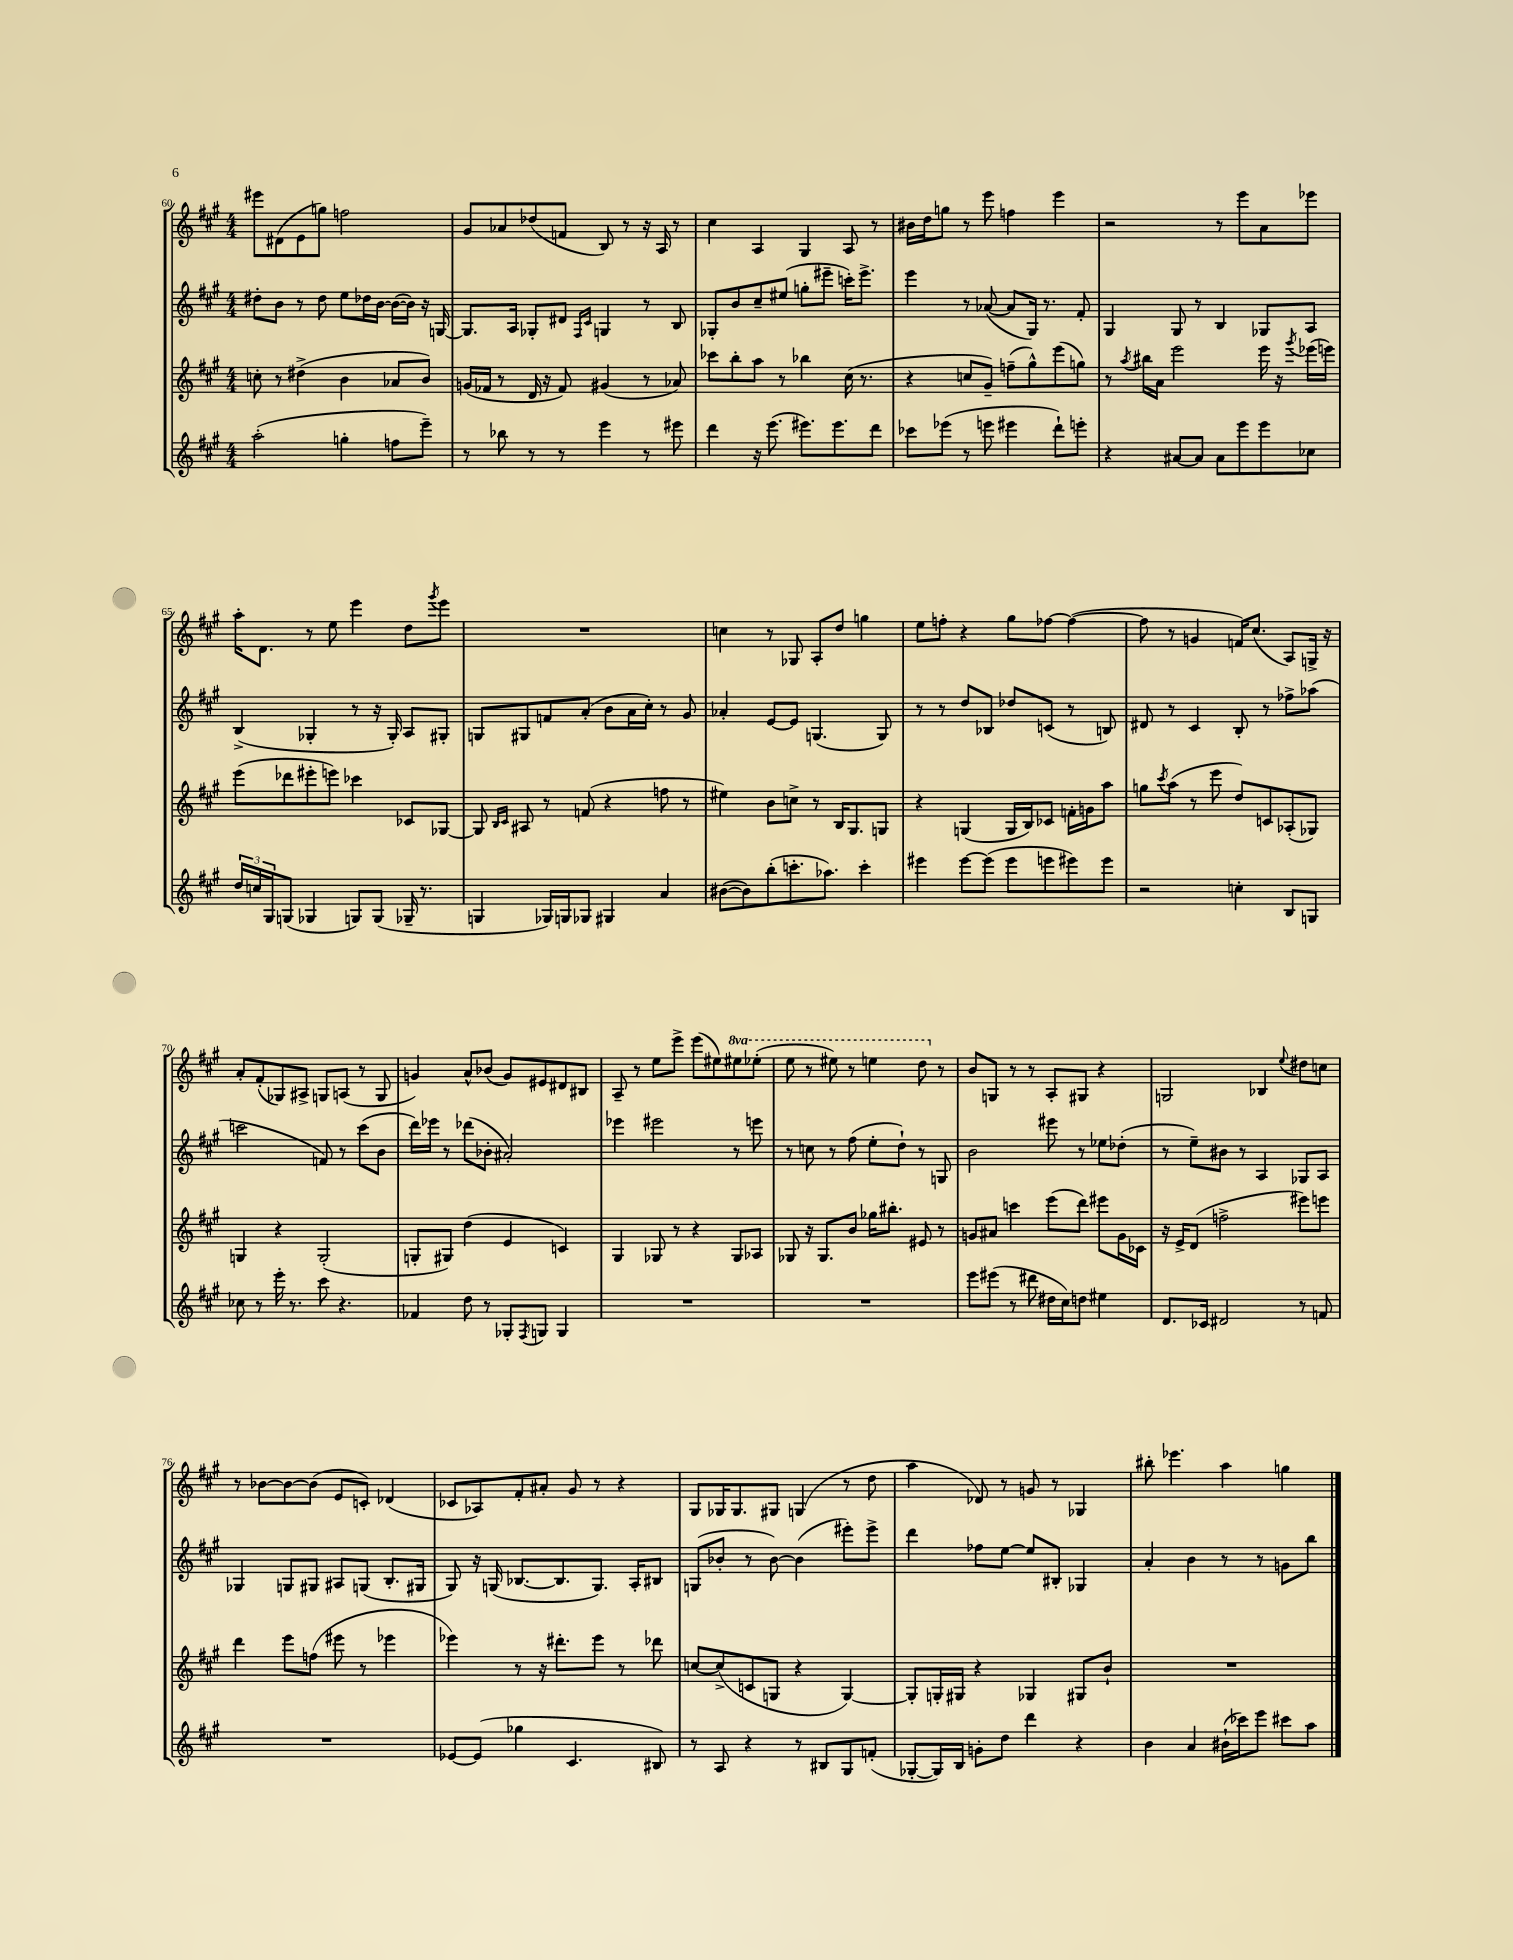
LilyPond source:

<<
\new StaffGroup <<
\new Staff = "s0" {
    \clef treble \key a \major \numericTimeSignature \time 4/4 \set Staff.ottavationMarkups = #ottavation-simple-ordinals
    eis'''8 dis'8( e'8 g''8) f''2 |
    gis'8 aes'8 des''8( f'8 b8) r8 r16 a16 r8 |
    cis''4 a4 gis4 a8 r8 |
    bis'16 d''16 g''8 r8 e'''8 f''4 e'''4 |
    r2 r8 e'''8 a'8 ees'''8 |
    a''16-. d'8. r8 e''8 e'''4 d''8 \acciaccatura { gis'''8 } e'''8 |
    R1 |
    c''4 r8 ges8 a8-. d''8 g''4 |
    e''8 f''8-. r4 gis''8 fes''8~ fes''4~( |
    fes''8 r8 g'4 f'16) cis''8.( a8) g16-> r16 |
    a'8-. fis'8-.( ges8) ais8-> g8 a8( r8 g8 |
    g'4) a'8-^ bes'8( g'8) eis'8 dis'8 bis8 |
    a8-- r8 e''8 e'''8-> e'''8( eis''8) \ottava #1 eis'''8 ees'''8-.( |
    e'''8 r8 eis'''8) r8 e'''4 d'''8 \ottava #0 r8 |
    b'8 g8 r8 r8 a8-. gis8 r4 |
    g2 bes4 \appoggiatura { e''8 } dis''8 c''8 |
    r8 bes'8~ bes'8~ bes'8( e'8 c'8-.) des'4( |
    ces'8 aes8) fis'8-. ais'8-. gis'8 r8 r4 |
    gis8 ges16 ges8. gis8 g4( r8 d''8 |
    a''4 des'8) r8 g'8 r8 ges4 |
    bis''8-. ees'''4. a''4 g''4 \bar "|." |
}
\new Staff = "s1" {
    \clef treble \key a \major \numericTimeSignature \time 4/4
    dis''8-. b'8 r8 dis''8 e''8 des''16 b'16~ b'16~( b'16) r16 g16~ |
    g8. a16 ges8-. dis'8 \grace { fis16 cis'16 } g4 r8 b8 |
    ges8-. b'8 cis''8-- eis''8( g''8-. eis'''8-- c'''16-.) eis'''8.-> |
    e'''4 r8 aes'8~( aes'8 gis16) r8. fis'8-. |
    gis4 gis8 r8 b4 ges8 a8 |
    b4->( ges4-. r8 r16 ges16-.) a8 gis8-. |
    g8 gis8 f'8 a'8-.( b'8 a'16 cis''16-.) r8 gis'8 |
    aes'4-. e'8~ e'8 g4.( g8) |
    r8 r8 d''8 bes8 des''8 c'8( r8 b8) |
    dis'8 r8 cis'4 b8-. r8 fes''8-> aes''8( |
    c'''2 f'8) r8 c'''8( b'8 |
    d'''16) ees'''16 r8 des'''8( bes'8-. ais'2-.) |
    ees'''4 eis'''2 r8 e'''8 |
    r8 c''8 r8 fis''8( e''8-. d''8-!) r8 g8 |
    b'2 eis'''8 r8 ees''8 des''8-.( |
    r8 e''8--) bis'8 r8 a4 ges8 a8 |
    ges4 g8 gis8 ais8 g8( b8.-. gis16 |
    gis8) r16 g16( bes8.~ bes8. g8.) a16-. bis8 |
    g8( bes'8-. r8 bes'8~) bes'4( eis'''8-.) eis'''8-> |
    d'''4 fes''8 e''8~ e''8 bis8-. ges4 |
    a'4-. b'4 r8 r8 g'8 b''8 \bar "|." |
}
\new Staff = "s2" {
    \clef treble \key a \major \numericTimeSignature \time 4/4
    c''8-. r8 dis''4->( b'4 aes'8 b'8) |
    g'16( fes'16 r8 d'16 r16 fes'8) gis'4( r8 aes'8) |
    ces'''8 b''8-. a''8 r8 bes''4 cis''16( r8. |
    r4 c''8 gis'8--) f''8--( gis''8-^) e'''8( g''8) |
    r8 \acciaccatura { a''8 } bis''16 a'16 e'''2 e'''16 r16 \acciaccatura { gis'''8 } ees'''16( e'''16) |
    e'''8( des'''8 eis'''8-. e'''8) ces'''4 ces'8 ges8~ |
    ges8 \grace { b16 cis'16 } ais8 r8 f'8( r4 f''8 r8 |
    eis''4) b'8 c''8-> r8 b16 gis8. g8 |
    r4 g4( g16 b16) ces'8 f'16-. g'16 a''8 |
    g''8 \acciaccatura { cis'''8 } a''8( r8 e'''8 d''8) c'8 aes8-.( ges8) |
    g4 r4 g2-.( |
    g8-. gis8) d''4( e'4 c'4) |
    gis4 ges8 r8 r4 ges8 aes8 |
    ges8 r16 ges8. b'8 ges''16 bis''8.-. eis'8 r8 |
    g'8 ais'8 c'''4 e'''8( d'''8) eis'''8 g'16 ces'16 |
    r16 e'16-> d'8( f''2-> eis'''8) e'''8 |
    d'''4 e'''8 f''8( eis'''8 r8 ees'''4 |
    ees'''4) r8 r16 dis'''8.-. ees'''8 r8 des'''8 |
    c''8~ c''8->( c'8 g8 r4 g4~) |
    g8-. g16-. gis16 r4 ges4 gis8 b'8-! |
    R1 \bar "|." |
}
\new Staff = "s3" {
    \clef treble \key a \major \numericTimeSignature \time 4/4
    a''2-.( g''4-. f''8 e'''8--) |
    r8 bes''8 r8 r8 e'''4 r8 eis'''8 |
    d'''4 r16 e'''8.( eis'''8.) eis'''8. d'''8 |
    ces'''8 ees'''8( r8 e'''8 eis'''4 d'''8-!) e'''8-. |
    r4 ais'8~ ais'8 ais'8 e'''8 e'''8 ces''8 |
    \tuplet 3/2 { d''16 c''16 gis16 } g8( ges4 g8) g8( ges16-- r8. |
    g4 ges16) g16 ges8 gis4 a'4 |
    bis'8~( bis'8) b''8-.( c'''8.-. aes''8.) c'''4-. |
    eis'''4 eis'''8~ eis'''8( eis'''8 e'''8 eis'''8) eis'''8 |
    r2 c''4-. b8 g8 |
    ces''8 r8 e'''16-. r8. cis'''8 r4. |
    fes'4 d''8 r8 ges8-. \acciaccatura { fis8 } g8 g4 |
    R1 |
    R1 |
    e'''8 eis'''8( r8 dis'''8 dis''16 cis''16) d''8 eis''4 |
    d'8. ces'16 dis'2 r8 f'8 |
    R1 |
    ees'8~ ees'8( ges''4 cis'4. bis8) |
    r8 a8 r4 r8 bis8 gis8 f'8-.( |
    ges8~-. ges16) b16 g'8-. d''8 d'''4 r4 |
    b'4 a'4 bis'16-!( ces'''16) e'''8 cis'''8 a''8 \bar "|." |
}
>>
>>
\layout { \context { \Score currentBarNumber = #60 } }
